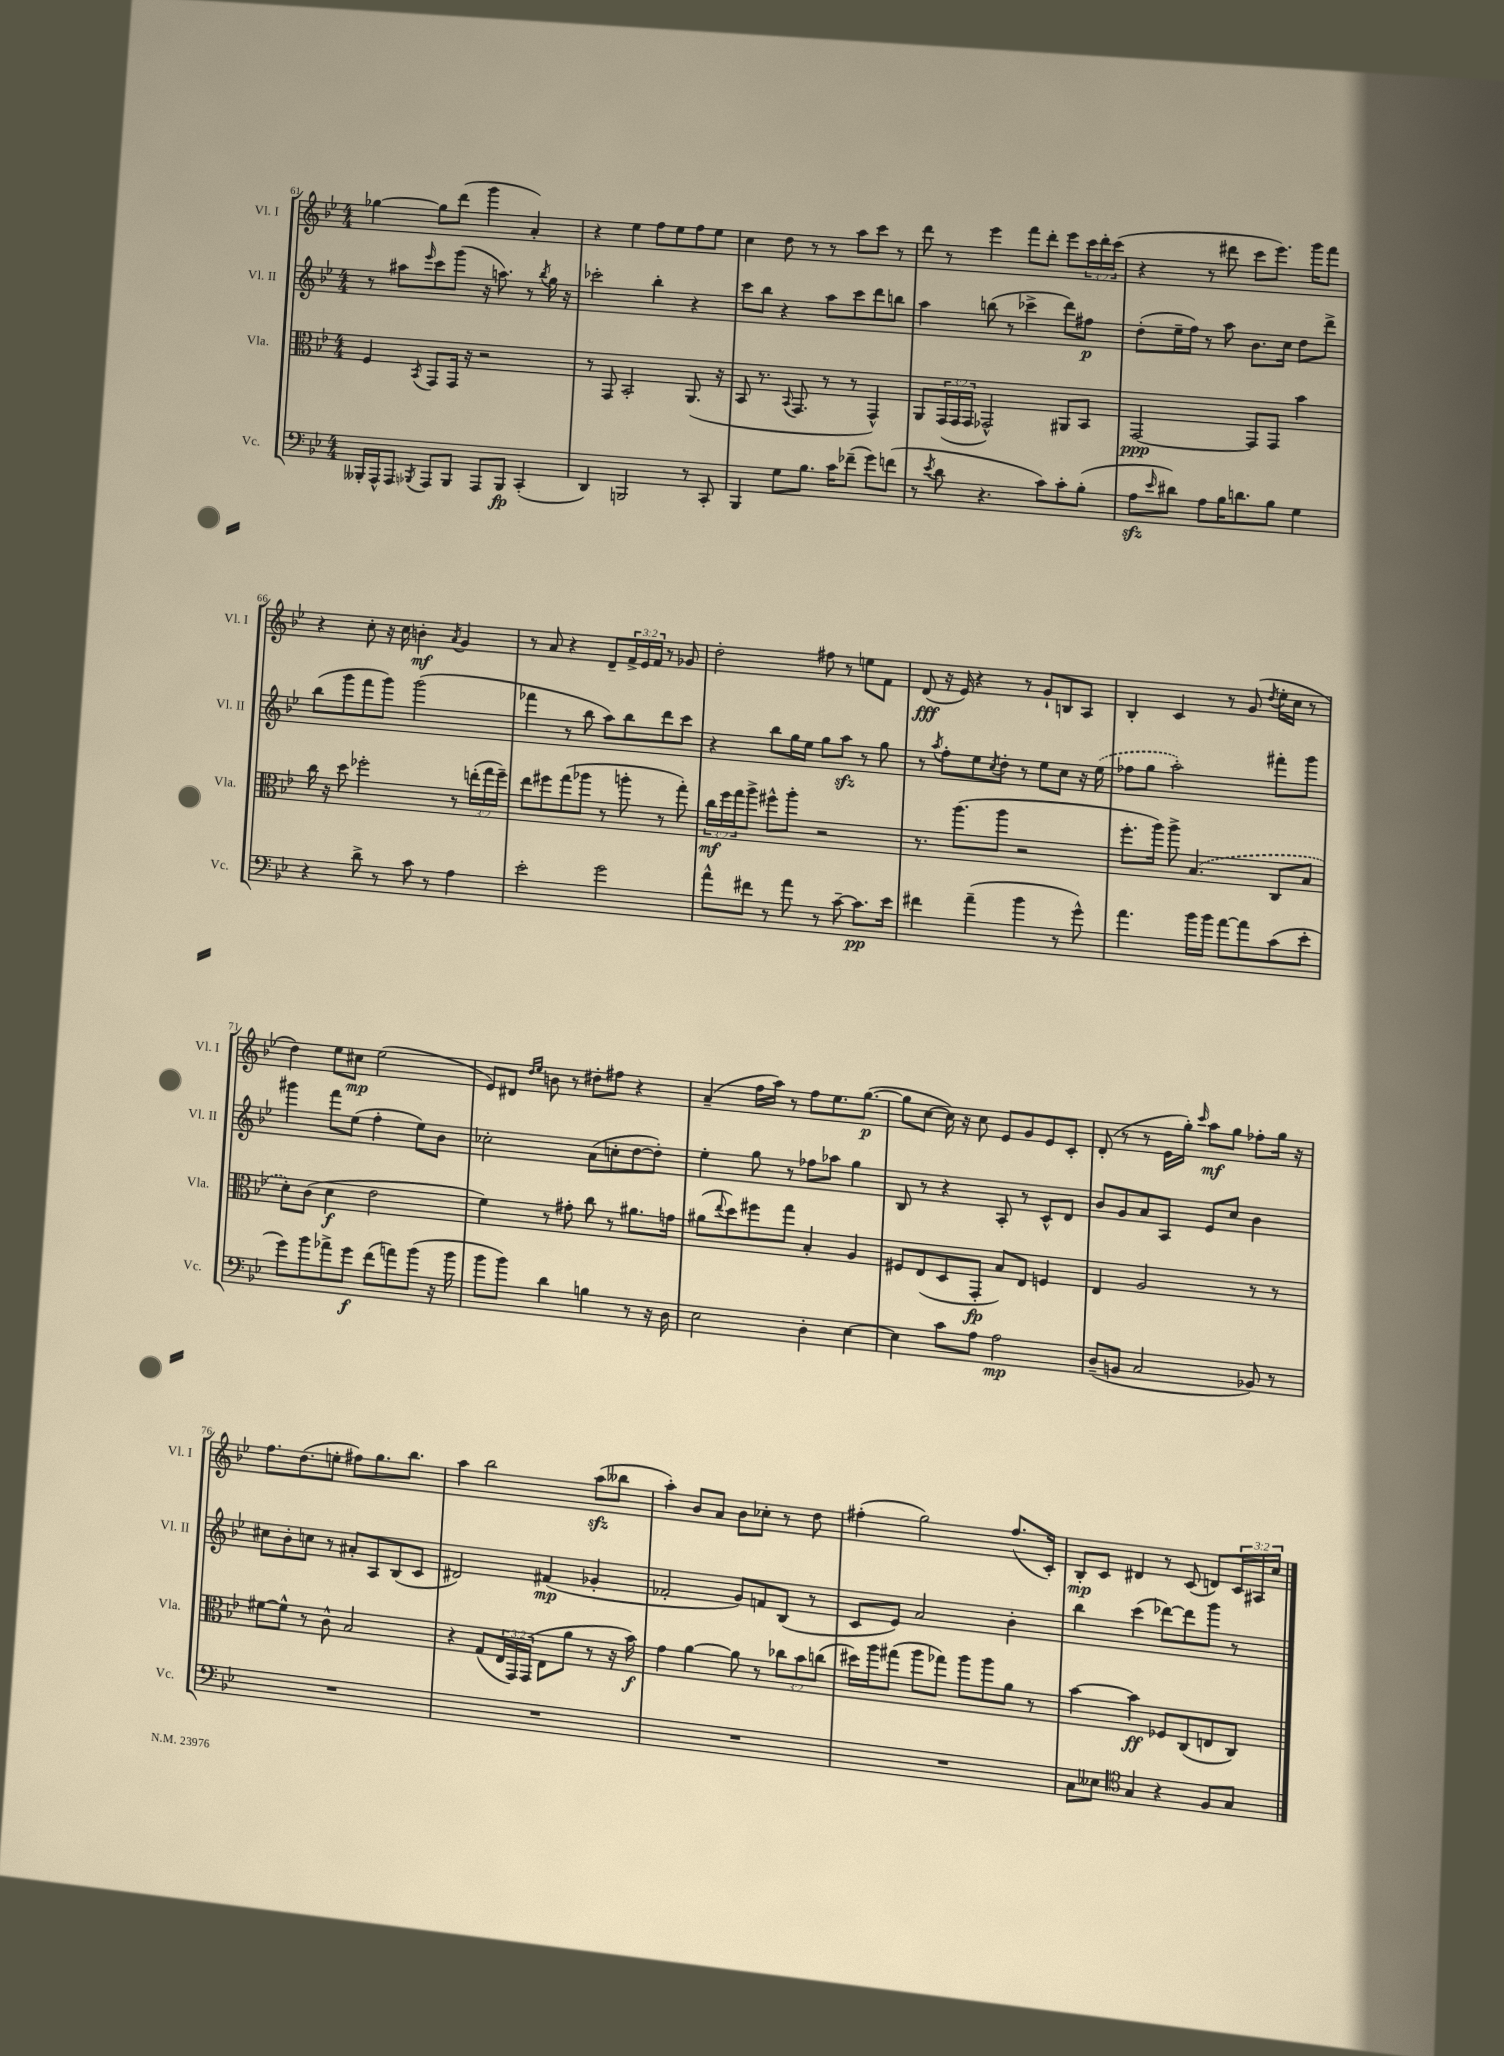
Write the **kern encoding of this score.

**kern	**kern	**kern	**kern
*staff4	*staff3	*staff2	*staff1
*clefF4	*clefC3	*clefG2	*clefG2
*k[b-e-]	*k[b-e-]	*k[b-e-]	*k[b-e-]
*M4/4	*M4/4	*M4/4	*M4/4
16BBB--'/LL	4F/	8r	[4gg-\
16AAA^^/J	.	.	.
8AAA/J	.	8aa#\L	.
8qBBB-/	8qBB-/	16qqeee-/	.
8AAA/L	8GG/L	8ccc\	8gg-\]L
8BBB-/J	16GG/Jk	(8ggg\J	(8ddd\J
.	16r	.	.
8AAA/L	2r	16r	4ggg\
.	.	8.aa\)	.
8BBB-/J	.	.	.
(4CC'/	.	8r	4a'/)
.	.	8qbb-/	.
.	.	16gg\	.
.	.	16r	.
=	=	=	=
4DD/)	8r	2ccc-'\	4r
.	8GG/	.	.
2BBB/	2BB-'/	.	4ee-\
.	.	4bb-'\	8ff\L
.	.	.	8ee-\
8r	(8.AA/	4r	8ff\
8CC'/	.	.	8ee-\J
.	16r	.	.
=	=	=	=
4BBB-/	8BB-/	8ccc\L	4cc\
.	8.r	8bb-\J	.
8G\L	.	4r	8dd\
.	8qqBB-/	.	.
.	8.GG/	.	.
8.B-\J	.	.	8r
.	8r	8aa\L	8r
16c\LK	.	.	.
(8f-~\J	8r	8ccc\	8aa\L
8g\L)	4GG^^/)	8ddd\	8ccc\J
(8f\J	.	8bb\J	8r
=	=	=	=
8r	8AA/L	4aa\	8ddd\
8qe-/	.	.	.
8d\	(24GG/L	.	8r
.	24GG/	.	.
.	24GG/JJ	.	.
4.r	2GG-^^/)	(8bb\	4eee-\
.	.	8r	.
.	.	4ccc-^\	8fff\L
8c\L)	.	.	8ddd'\J
8c'\	8AA#/L	8ddd\L)	8eee-\L
(8B-'\J	8BB-/J	8ff#\J	24ccc\L
.	.	.	24ddd'\
.	.	.	(24ccc\JJ
=	=	=	=
8A\L	[2GG/	(8dd'\L	4r
16qqe-/	.	.	.
8d#\J)	.	16ee-~\L	.
.	.	16ff\JJ)	.
8A\L	.	8r	8r
16B-\K	.	8aa\	8ddd#\
8.d\	.	.	.
.	8GG/]L	8.b-\L	8ccc\L
8B-\J	8GG/J	.	8.eee-\J)
.	.	16cc\Jk	.
4G\	4b-\	8dd\L	.
.	.	.	16ggg\LK
.	.	8ddd^\J	8fff\J
=	=	=	=
4r	16cc\	(8bb-\L	4r
.	16r	.	.
.	8dd\	8ggg\	.
8d^\	2ff-'\	8fff\	8cc'\
8r	.	8ggg\J)	16r
.	.	.	16cc\
8c\	.	(2ggg\	4b'\
8r	.	.	.
.	.	.	8qa/
4A\	8r	.	4g/
.	(24ee'\LL	.	.
.	24gg\	.	.
.	24ff-~\JJ)	.	.
=	=	=	=
2e-'\	8ee-\L	4fff-\	8r
.	8ff#\	.	8a/
.	(8gg\	8r	4r
.	8aa-\J	8bb-\	.
2g\	8r	8aa\L)	8d~/L
.	8aa'\	8bb-\	24f^/L
.	.	.	24e-/
.	.	.	24f/JJ
.	8r	8ddd\	8r
.	8gg'\)	8ccc\J	8g-/
=	=	=	=
8a^^\L	24cc\LL	4r	2dd'\
.	24ff\	.	.
.	24gg\J	.	.
8f#\J	8aa^\J	.	.
8r	8ff#^^\L	8bb-\L	.
8a\	8aa'\J	16gg\L	.
.	.	16ee-\JJ	.
8r	2r	8gg\L	8ff#\
[8c~\	.	8aa\J	8r
8.c\]L	.	8r	8ee\L
.	.	8gg\	8f\J
16e-\Jk	.	.	.
=	=	=	=
4f#\	8.r	8r	(8d/
.	.	8qaa/	.
.	.	8ff'\L	16r
.	(8.aa\L	.	16e-/)
(4a~\	.	8ee-\	4r
.	.	8qcc/	.
.	8aa\J	8dd'\J	.
4b-\	2r	8r	8r
.	.	8ee-\L	8g`/L
8r	.	8cc\J	8B/
8g^^\)	.	16r	8A/J
.	.	(16ee-\	.
=	=	=	=
4.a\	8.ff'\L	8ff-\L	4B-'/
.	.	8gg\J	.
.	16aa\Jk)	.	.
.	8aa^\	2aa'\)	4c/
16b-\LL	(4.B-/	.	.
16b-\JJ	.	.	.
[8a\L	.	.	8r
8a\]	.	.	(8g/
.	.	.	8qdd/
(8c\	8C/L	8fff#'\L	16ee-'\LL
.	.	.	16cc\JJ
8e-'\J	8B-/J	8ggg\J	8r
=	=	=	=
8g\L)	8d'\L)	4ggg#\	4dd\)
8b-\	(8c\J	.	.
8a-^\	4d\	8fff\L	8ee-\L
8g\J	.	(8ee-\J	8cc#\J
(8f\L	2e-\	4ff'\	(2ee-\
8a\)	.	.	.
(8b-\J	.	8ee-\L)	.
16r	.	8b-\J	.
16b-\	.	.	.
=	=	=	=
8b-\L	4f\)	2cc-'\	8e-/L)
8b-\J)	.	.	8d#/J
.	.	.	16qqdd/LL
.	.	.	16qqee-/JJ
4d\	8r	.	8b\
.	8g#'\	.	8r
4B\	8cc\	(8a\L	8dd#'\L
.	8r	8cc'\	8ff#\J
8r	8.a#\L	[8dd\	4r
16r	.	8dd'\]J)	.
16D\	16g\Jk	.	.
=	=	=	=
2E-\	(8a#\L	4ee-'\	(4a~/
.	8qqee-/	.	.
.	8dd\)	.	.
.	8ff#\	8gg\	16ff\LL
.	.	.	16aa\JJ)
.	8gg\J	8r	8r
4D'\	4B-'/	8ff-\L	8ff\L
.	.	8aa-\J	8.ee-\
[4E-\	4A/	4gg\	.
.	.	.	([8.gg\J
=	=	=	=
4E-\]	8F#/L	8B-/	8gg\]L
.	(8E-/	8r	[8cc\J
8c\L	8D/	4r	16cc\])
.	.	.	16r
8A\J	8GG'/J	.	8cc\
2A\	8B-/L)	8A'/	8e-/L
.	8E-/J	8r	8g/
.	4F/	8c^^/L	8e-/
.	.	8d/J	8c'/J
=	=	=	=
(8D~/L	4E-/	8b-/L	(8d'/
8BB/J	.	8g/	8r
2C/	2A/	8a/	8r
.	.	8A/J	16e-\LL
.	.	.	16gg'\JJ)
.	.	.	16qqccc/
.	.	8e-/L	8aa\L
.	.	8cc/J	8gg\J
8BB-/)	8r	4b-\	8ff-'\L
8r	8r	.	16gg\Jk
.	.	.	16r
=	=	=	=
1r	[8f#\L	8cc#\L	8.ff\L
.	8f#^^\]J	8b-'\	.
.	.	.	(8.dd\
.	8r	8cc\J	.
.	8c^^\	8r	8ee'\J
.	2B-/	8a#'/L	8ff#\L)
.	.	8A/	8.gg\
.	.	(8B-/	.
.	.	.	8.bb-\J
.	.	8c/J	.
=	=	=	=
1r	4r	2d#/)	4aa\
.	(8G/L	.	2bb-\
.	24E-/L	.	.
.	24GG/)	.	.
.	(24GG/JJ	.	.
.	8E-\L	(4f#/	.
.	8a\J	.	.
.	8r	4g-'/	(8aa\L
.	16r	.	8bb--\J
.	16b-\)	.	.
=	=	=	=
1r	4g\	2f-'/	4aa'\)
.	[4a\	.	8b-/L
.	.	.	8a/J
.	8a\]	8g/L)	8b-\L
.	8r	8f/	8cc-'\J
.	12cc-\L	(8B-/J	8r
.	12b-\	.	.
.	.	8r	8dd\
.	(12cc\J	.	.
=	=	=	=
1r	16dd#\LL)	8c/L	(4ff#'\
.	16aa\J	.	.
.	(8gg#\J	8e-/J)	.
.	8aa\L	2a/	2gg\)
.	8gg-\J)	.	.
.	8aa\L	.	.
.	8aa\	.	.
.	8a\J	4b-'\	(8.ff#/L
.	8r	.	.
.	.	.	16c'/Jk)
=	=	=	=
8C\L	[4b-\	4bb-\	8B-'/L
8E--\J	.	.	8c/J
*clefC4	*	*	*
4G/	4b-\]	(4ccc\	4d#/
4r	8F-/L	[8ddd-\L)	8r
.	(8C/	8ddd-\]	(8c/
8F/L	8E/	8ggg\J	8d/L)
8G/J	8C/J)	8r	24c/L
.	.	.	24A#/
.	.	.	24cc/JJ
==	==	==	==
*-	*-	*-	*-
